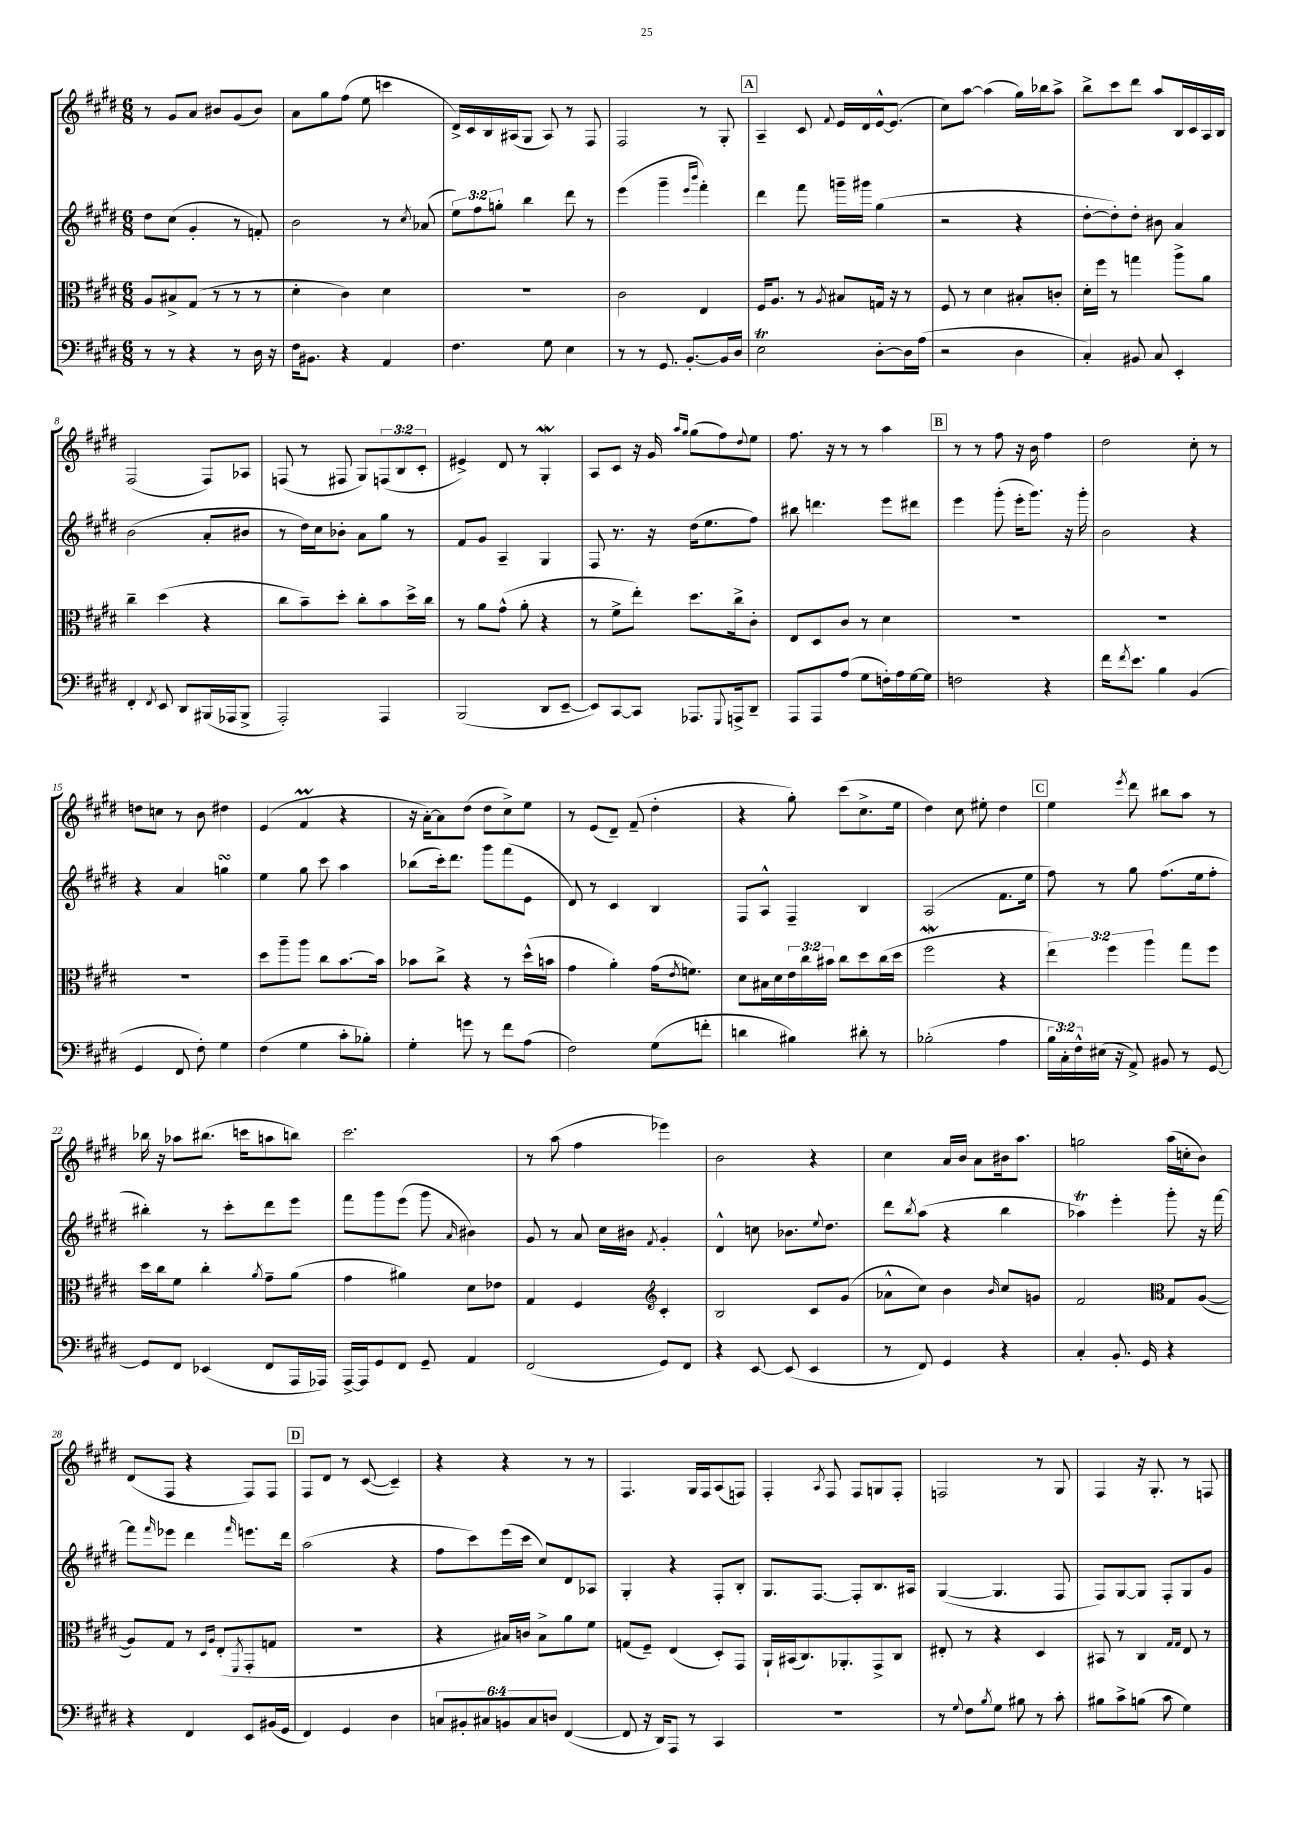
<<
\new StaffGroup <<
\new Staff = "s0" {
    \clef treble \key e \major \numericTimeSignature \time 6/8 \override Staff.TupletNumber.text = #tuplet-number::calc-fraction-text
    r8 gis'8 a'8 bis'8 gis'8( bis'8) |
    a'8 gis''8 fis''8( e''8 c'''4 |
    dis'16->) cis'16 b16 ais16( gis8 ais8) r8 fis8 |
    fis2 r8 gis8-. |
    \mark \markup { \box "A" } a4-- cis'8 \appoggiatura { fis'8 } e'16 dis'16 e'16~-^ e'8.( |
    cis''8) a''8~ a''4( gis''16) bes''16 a''8-> |
    b''8-> cis'''8 dis'''8 a''8 b16 cis'16 a16 b16 |
    fis2( fis8) aes8 |
    f8( r8 fis8 gis8) \tuplet 3/2 { f8( b8 cis'8-. } |
    eis'4->) dis'8 r8 gis4-.\mordent |
    a8 cis'8 r16 gis'16 \grace { a''16 gis''16 } gis''8( fis''8) \appoggiatura { dis''8 } e''8 |
    fis''8. r16 r8 r8 a''4 |
    \mark \markup { \box "B" } r8 r8 fis''8 r16 b'16 fis''4 |
    dis''2 cis''8-. r8 |
    d''8 c''8 r8 b'8 dis''4 |
    e'4( fis'4\prall r4 |
    r16 a'16~-.) a'8 dis''8( dis''8 cis''8->) e''8 |
    r8 e'8( dis'8--) fis'8--( dis''4-. |
    r4 gis''8-.) cis'''8( cis''8.-> e''16 |
    dis''4) cis''8 eis''8-. dis''4 |
    \mark \markup { \box "C" } e''4 \acciaccatura { e'''8 } dis'''8 bis''8 a''8 r8 |
    bes''16 r16 aes''8 bis''8.( c'''16 a''8 b''8) |
    cis'''2. |
    r8 a''8( fis''4 ees'''4) |
    b'2 r4 |
    cis''4 a'16 b'16 a'8 bis'16 a''8. |
    g''2 a''16( c''16-. b'8) |
    dis'8( fis8 r4 fis8) fis8 |
    \mark \markup { \box "D" } fis8 dis'8 r8 cis'8~( cis'4--) |
    r4 r4 r8 r8 |
    fis4. gis16 fis16 a8( f8) |
    fis4-. \acciaccatura { a8 } fis8 fis8 g8 fis8-. |
    f2 r8 gis8 |
    fis4 r16 gis8.-. r8 f8 \bar "|." |
}
\new Staff = "s1" {
    \clef treble \key e \major \numericTimeSignature \time 6/8 \override Staff.TupletNumber.text = #tuplet-number::calc-fraction-text
    dis''8 cis''8( gis'4-. r8 f'8-.) |
    b'2 r8 \acciaccatura { cis''8 } aes'8( |
    \tuplet 3/2 { e''8) fis''8 g''8-. } b''4 dis'''8 r8 |
    e'''4( gis'''4-- \grace { e'''16 b'''16 } fis'''4-.) |
    \mark \markup { \box "A" } dis'''4 fis'''8 g'''16-- gis'''16 gis''4( |
    r2 r4 |
    dis''8~-. dis''8-.) dis''8-. bis'8 a'4 |
    b'2( a'8-. bis'8 |
    r8 dis''16) cis''16 bes'8-. a'8 gis''8 r8 |
    fis'8 gis'8 a4-- gis4 |
    fis8 r8. r16 dis''16( e''8. fis''8) |
    bis''8 d'''4. e'''8 dis'''8 |
    \mark \markup { \box "B" } e'''4 gis'''8-.( e'''16-. gis'''8.) r16 gis'''16-. |
    b'2 r4 |
    r4 a'4 g''4\turn |
    e''4 gis''8 cis'''8 a''4 |
    bes''8( cis'''16-.) dis'''8. gis'''8 fis'''8( e'8 |
    dis'8) r8 cis'4 b4 |
    fis8 a8-^ fis4-- b4 |
    a2( fis'8. e''16 |
    \mark \markup { \box "C" } fis''8) r8 gis''8 fis''8.( e''16 fis''8-. |
    bis''4-.) r8 cis'''8-. dis'''8 e'''8 |
    fis'''8 gis'''8 e'''8( gis'''8 \grace { a'16 } bis'4) |
    gis'8 r8 a'8 cis''16 bis'16 \acciaccatura { fis'8 } gis'4-. |
    dis'4-^ c''8 bes'8. \appoggiatura { e''8 } dis''8. |
    dis'''8 \acciaccatura { b''8 } a''8( r4 b''4 |
    aes''4\trill) e'''4-. gis'''8-. r16 fis'''16~ |
    fis'''8 \grace { fis'''16 } ees'''8 dis'''4 \grace { fis'''16 } e'''8. dis'''16 |
    \mark \markup { \box "D" } a''2( r4 |
    fis''8 cis'''8) e'''16( cis'''16 cis''8) dis'8 aes8 |
    gis4-. r4 fis8-. b8-. |
    gis8. fis8.~ fis8-. b8. ais16 |
    gis4~( gis4. fis8 |
    fis8) gis8~ gis8 fis8-. gis8 gis'8 \bar "|." |
}
\new Staff = "s2" {
    \clef alto \key e \major \numericTimeSignature \time 6/8 \override Staff.TupletNumber.text = #tuplet-number::calc-fraction-text
    a8 bis8-> gis8( r8 r8 r8 |
    dis'4-. cis'4) dis'4 |
    R2. |
    cis'2 e4 |
    \mark \markup { \box "A" } fis16 a8. r8 \acciaccatura { a8 } bis8 g16 r16 r8 |
    fis8 r8 dis'4 bis8-. c'8-. |
    dis'16-. fis''16 r8 g''4 a''8-> a'8 |
    cis''4-- dis''4( r4 |
    cis''8 b'8--) dis''8-. cis''8-. b'8 dis''16-> cis''16 |
    r8 a'8 gis'8-^( a'8-. r4 |
    r8 fis'8-> e''8-.) dis''8. cis''16-> cis'8-. |
    e8 dis8 cis'8 r8 dis'4 |
    \mark \markup { \box "B" } R2. |
    R2. |
    R2. |
    dis''8 a''8-- a''8 cis''8 b'8.~ b'16 |
    bes'8 cis''8-> r4 r8 dis''16-^( b'16 |
    gis'4 a'4-.) gis'16( \acciaccatura { e'8 } f'8.) |
    dis'8 bis16 dis'16 \tuplet 3/2 { e'16 cis''16 bis'16 } cis''8 dis''8 cis''16( dis''16 |
    fis''2\mordent r4 |
    \mark \markup { \box "C" } \tuplet 3/2 { e''4) fis''4 a''4 } gis''8 fis''8 |
    dis''16 cis''16 fis'8 cis''4-. \acciaccatura { a'8 } gis'8-- a'8( |
    gis'4 ais'4) dis'8 ees'8 |
    gis4 fis4 \clef treble cis'4-. |
    b2 cis'8 gis'8( |
    aes'8-^ cis''8) b'4 \grace { b'16 } cis''8 g'8 |
    fis'2 \clef alto gis8 a8~( |
    a8) gis8 r8 \grace { dis16 a16 } e8-.( \acciaccatura { fis,8 } gis,8-. g8 |
    \mark \markup { \box "D" } R2. |
    r4 bis16) c'16 bis8-> a'8 fis'8 |
    g8( fis8--) e4( dis8-.) gis,8 |
    a,16-! bis,16( cis8.) aes,8.-. gis,8-> cis8 |
    eis8-. r8 r4 dis4 |
    bis,8 r8 cis4 \grace { gis16 gis16 } e8 r8 \bar "|." |
}
\new Staff = "s3" {
    \clef bass \key e \major \numericTimeSignature \time 6/8 \override Staff.TupletNumber.text = #tuplet-number::calc-fraction-text
    r8 r8 r4 r8 dis16 r16 |
    fis16 bis,8. r4 a,4 |
    fis4. gis8 e4 |
    r8 r8 gis,8. b,8.~-. b,16 dis16 |
    \mark \markup { \box "A" } e2\trill dis8~-. dis16 a16( |
    r2 dis4 |
    cis4-.) bis,8 cis8 e,4-. |
    fis,4-. \acciaccatura { fis,8 } e,8 dis,8 bis,,16( aes,,16 bis,,8-> |
    a,,2-.) a,,4 |
    b,,2( dis,8 e,8~-- |
    e,8) cis,8~ cis,8 aes,,8. \appoggiatura { gis,,8 } a,,16-> dis,8-- |
    a,,8 a,,8 a8( gis8 f16-.) a16 gis16~ gis16 |
    \mark \markup { \box "B" } f2 r4 |
    fis'16 \acciaccatura { fis'8 } e'8. b4 b,4( |
    gis,4 fis,8 fis8-.) gis4 |
    fis4( gis4 cis'8-. bes8-.) |
    gis4-. g'8 r8 fis'8 a8( |
    fis2) gis8( f'8-. |
    d'4 bis4) dis'8-. r8 |
    bes2-.( a4 |
    \mark \markup { \box "C" } \tuplet 3/2 { b16 cis16-.) fis16-^ } eis16( r16 a,8->) bis,8 r8 gis,8~ |
    gis,8 fis,8 ees,4( fis,8 a,,16 aes,,16) |
    a,,16~-> a,,16 gis,8 fis,8 gis,8-- a,4 |
    fis,2( gis,8) fis,8 |
    r4 e,8~ e,8( e,4 |
    r8 fis,8) gis,4 r4 |
    cis4-. b,8.-. gis,16 r4 |
    r4 fis,4 e,8 bis,16( gis,16 |
    \mark \markup { \box "D" } fis,4) gis,4 dis4 |
    \tuplet 6/4 { c8 bis,8-. cis8 b,8 cis8 d8 } fis,4~( |
    fis,8 r16 dis,16) a,,8 r8 cis,4 |
    R2. |
    r8 \appoggiatura { gis8 } fis8 \acciaccatura { b8 } gis8 bis8 r8 cis'8-. |
    bis8 cis'8-> b8( cis'8 gis4) \bar "|." |
}
>>
>>
